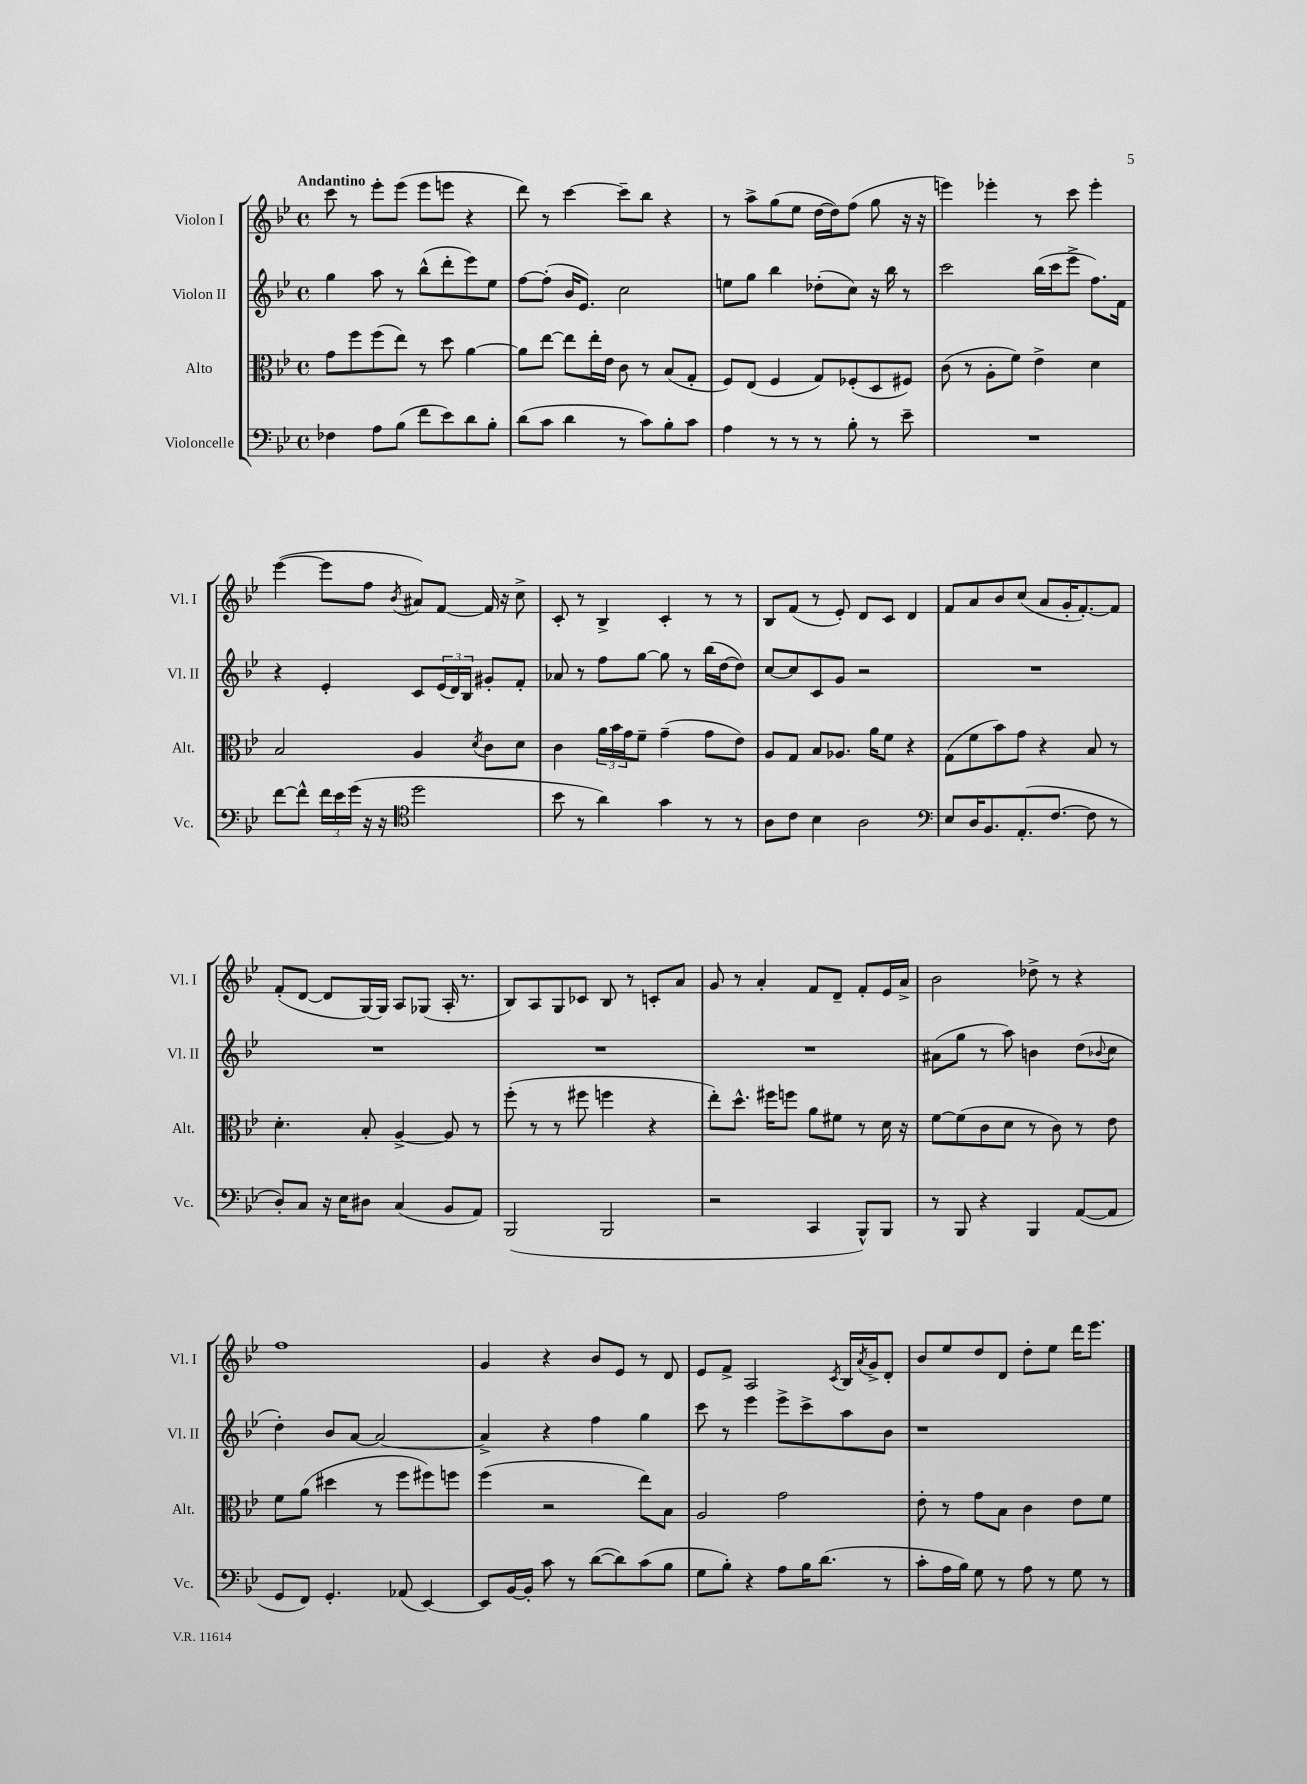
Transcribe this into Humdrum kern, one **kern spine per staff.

**kern	**kern	**kern	**kern
*part4	*part3	*part2	*part1
*staff4	*staff3	*staff2	*staff1
*I"Violoncelle	*I"Alto	*I"Violon II	*I"Violon I
*I'Vc.	*I'Alt.	*I'Vl. II	*I'Vl. I
*clefF4	*clefC3	*clefG2	*clefG2
*k[b-e-]	*k[b-e-]	*k[b-e-]	*k[b-e-]
*M4/4	*M4/4	*M4/4	*M4/4
*met(c)	*met(c)	*met(c)	*met(c)
=1	=1	=1	=1
!	!	!	!LO:TX:a:B:t=Andantino
4F-X\	8g\L	4gg\	8ccc\
.	8ff\	.	8r
8A\L	(8ff\	8aa\	8eee-'\L
(8B-\J	8ee-\J)	8r	(8eee-\J
8f\L	8r	(8bb-^^\L	8eee-\L
8e-\)	8dd\	8ddd'\	8eeen\J
8d\	[4a\	8eee-\)	4r
8B-'\J	.	8ee-\J	.
=2	=2	=2	=2
(8d\L	8a\L]	[8ff\L	8ddd\)
8c\J	[8ee-\J	(8ff'\J]	8r
4d\	8ee-\L]	16b-/KL	[4ccc\
.	.	8.e-/J)	.
.	16ee-'\L	.	.
.	16e-\JJ	.	.
8r	8c\	2cc\	8ccc~\L]
8c\L)	8r	.	8bb-\J
8B-'\	(8B-/L	.	4r
8c\J	8G'/J	.	.
=3	=3	=3	=3
4A\	8F/L)	8een\L	8r
.	(8E-/J	8gg\J	8aa^\L
8r	4F/	4bb-\	(8gg\
8r	.	.	8ee-\J
8r	8G/L)	(8dd-X'\L	[16dd\LL
.	.	.	16dd\J])
8B-'\	(8F-X'/	8cc\J)	(8ff\J
8r	8D/	16r	8gg\
.	.	16bb-\	.
8e-~\	8F#X/J)	8r	16r
.	.	.	16r
=4	=4	=4	=4
1r	(8c\	2ccc\	4eeen\)
.	8r	.	.
.	8A'\L	.	4eee-X'\
.	8f\J)	.	.
.	4e-^\	(16bb-\LL	8r
.	.	16ccc\J	.
.	.	8eee-^\J	8ccc\
.	4d\	8.ff\L)	4eee-'\
.	.	16f\Jk	.
!!LO:LB:g=z
=5	=5	=5	=5
[8f\L	2B-/	4r	([4eee-\
8f^^\J]	.	.	.
24f\LL	.	4e-'/	8eee-\L]
24e-\	.	.	.
(24g\JJ	.	.	.
16r	.	.	8ff\J
16r	.	.	.
*clefC4	*	*	*
.	.	.	8qb-/
2dd\	4A/	8c/L	8a#X/L)
.	.	(24e-/L	[8f/J
.	.	24d/)	.
.	.	24B-/JJ	.
.	8qd/	.	.
.	8c\L	8g#X'/L	16f/]
.	.	.	16r
.	8d\J	8f'/J	8cc^\
=6	=6	=6	=6
8b-\	4c\	8a-X/	8c'/
8r	.	8r	8r
4a\)	24a\LL	8ff\L	4B-^/
.	24b-\	.	.
.	24g\J	.	.
.	8f~\J	[8gg\J	.
4g\	(4g~\	8gg\]	4c'/
.	.	8r	.
8r	8g\L	(16bb-\LL	8r
.	.	[16dd\J	.
8r	8e-\J)	8dd\J])	8r
=7	=7	=7	=7
8A\L	8A/L	[8cc/L	8B-/L
8c\J	8G/J	8cc/]	(8f/J
4B-\	8B-/L	8c/	8r
.	8.A-X/J	8g/J	8e-'/)
2A\	.	2r	8d/L
.	16a\KL	.	.
.	8f\J	.	8c/J
.	4r	.	4d/
=8	=8	=8	=8
*clefF4	*	*	*
8E-/L	(8G\L	1r	8f/L
16D/K	8f\	.	8a/
8.BB-/	.	.	.
.	8b-\)	.	8b-/
(8.AA'/	8g\J	.	(8cc/J
.	4r	.	8a/L
[8.F/J	.	.	.
.	.	.	16g'/K
.	.	.	[8.f'/)
8F\]	8B-/	.	.
8r	8r	.	8f/J]
!!LO:LB:g=z
=9	=9	=9	=9
8D'/L)	4.d'\	1r	(8f'/L
8C/J	.	.	[8d/J
16r	.	.	8d/L]
16E-\KL	.	.	.
8D#X\J	8B-'/	.	[16G/L)
.	.	.	16G/JJ]
(4C/	[4A^/	.	8A/L
.	.	.	(8G-X/J
8BB-/L	8A/]	.	16A'/
.	.	.	8.r
8AA/J)	8r	.	.
=10	=10	=10	=10
(2BBB-/	(8ff'\	1r	8B-/L)
.	8r	.	8A/
.	8r	.	8G/
.	8ff#X\	.	8c-X/J
2BBB-/	4ffn\	.	8B-/
.	.	.	8r
.	4r	.	8cn'/L
.	.	.	8a/J
=11	=11	=11	=11
2r	8ee-'\L)	1r	8g/
.	8.dd^^\J	.	8r
.	.	.	4a'/
.	16ff#X\KL	.	.
.	8ffn\J	.	.
4CC/	8a\L	.	8f/L
.	8f#X\J	.	8d~/J
8BBB-^^/L)	8r	.	8f'/L
8BBB-/J	16d\	.	16e-/L
.	16r	.	16a^/JJ
=12	=12	=12	=12
8r	[8f\L	(8a#X\L	2b-\
8BBB-/	(8f\]	8gg\J	.
4r	8c\	8r	.
.	8d\J	8aa\)	.
4BBB-/	8r	4bn\	8dd-X^\
.	8c\)	.	8r
([8AA/L	8r	(8dd\L	4r
.	.	8qqb-X/	.
8AA/J]	8e-\	8cc\J	.
!!LO:LB:g=z
=13	=13	=13	=13
8GG/L	8f\L	4dd'\)	1ff
8FF/J)	(8a\J	.	.
4.GG'/	4dd#X\	8b-/L	.
.	.	[8a/J	.
.	8r	2a/_	.
(8AA-X/	8ff\L	.	.
[4EE-/)	8ff#X\)	.	.
.	8ffn\J	.	.
=14	=14	=14	=14
8EE-/L]	(4ff\	4a^/]	4g/
[16BB-/L	.	.	.
16BB-'/JJ]	.	.	.
8c\	2r	4r	4r
8r	.	.	.
([8d\L	.	4ff\	8b-/L
8d\])	.	.	8e-/J
(8c\	8ee-\L)	4gg\	8r
8B-\J	8B-\J	.	8d/
=15	=15	=15	=15
8G\L	2A/	8ccc\	8e-/L
8B-'\J)	.	8r	8f^/J
4r	.	4eee-\	2A/
8A\L	2g\	8eee-^\L	.
16B-\K	.	8ccc^\	.
(8.d\J	.	.	.
.	.	.	8qc/
.	.	8aa\	16B-/LL
.	.	.	8qa/
.	.	.	16g^/J
8r	.	8b-\J	8d'/J
=16	=16	=16	=16
8c'\L	8e-'\	1r	8b-/L
16A\L	8r	.	8ee-/
16B-\JJ)	.	.	.
8G\	8g\L	.	8dd/
8r	8B-\J	.	8d/J
8A\	4c\	.	8dd'\L
8r	.	.	8ee-\J
8G\	8e-\L	.	16ddd\KL
.	.	.	8.eee-\J
8r	8f\J	.	.
==	==	==	==
*-	*-	*-	*-
